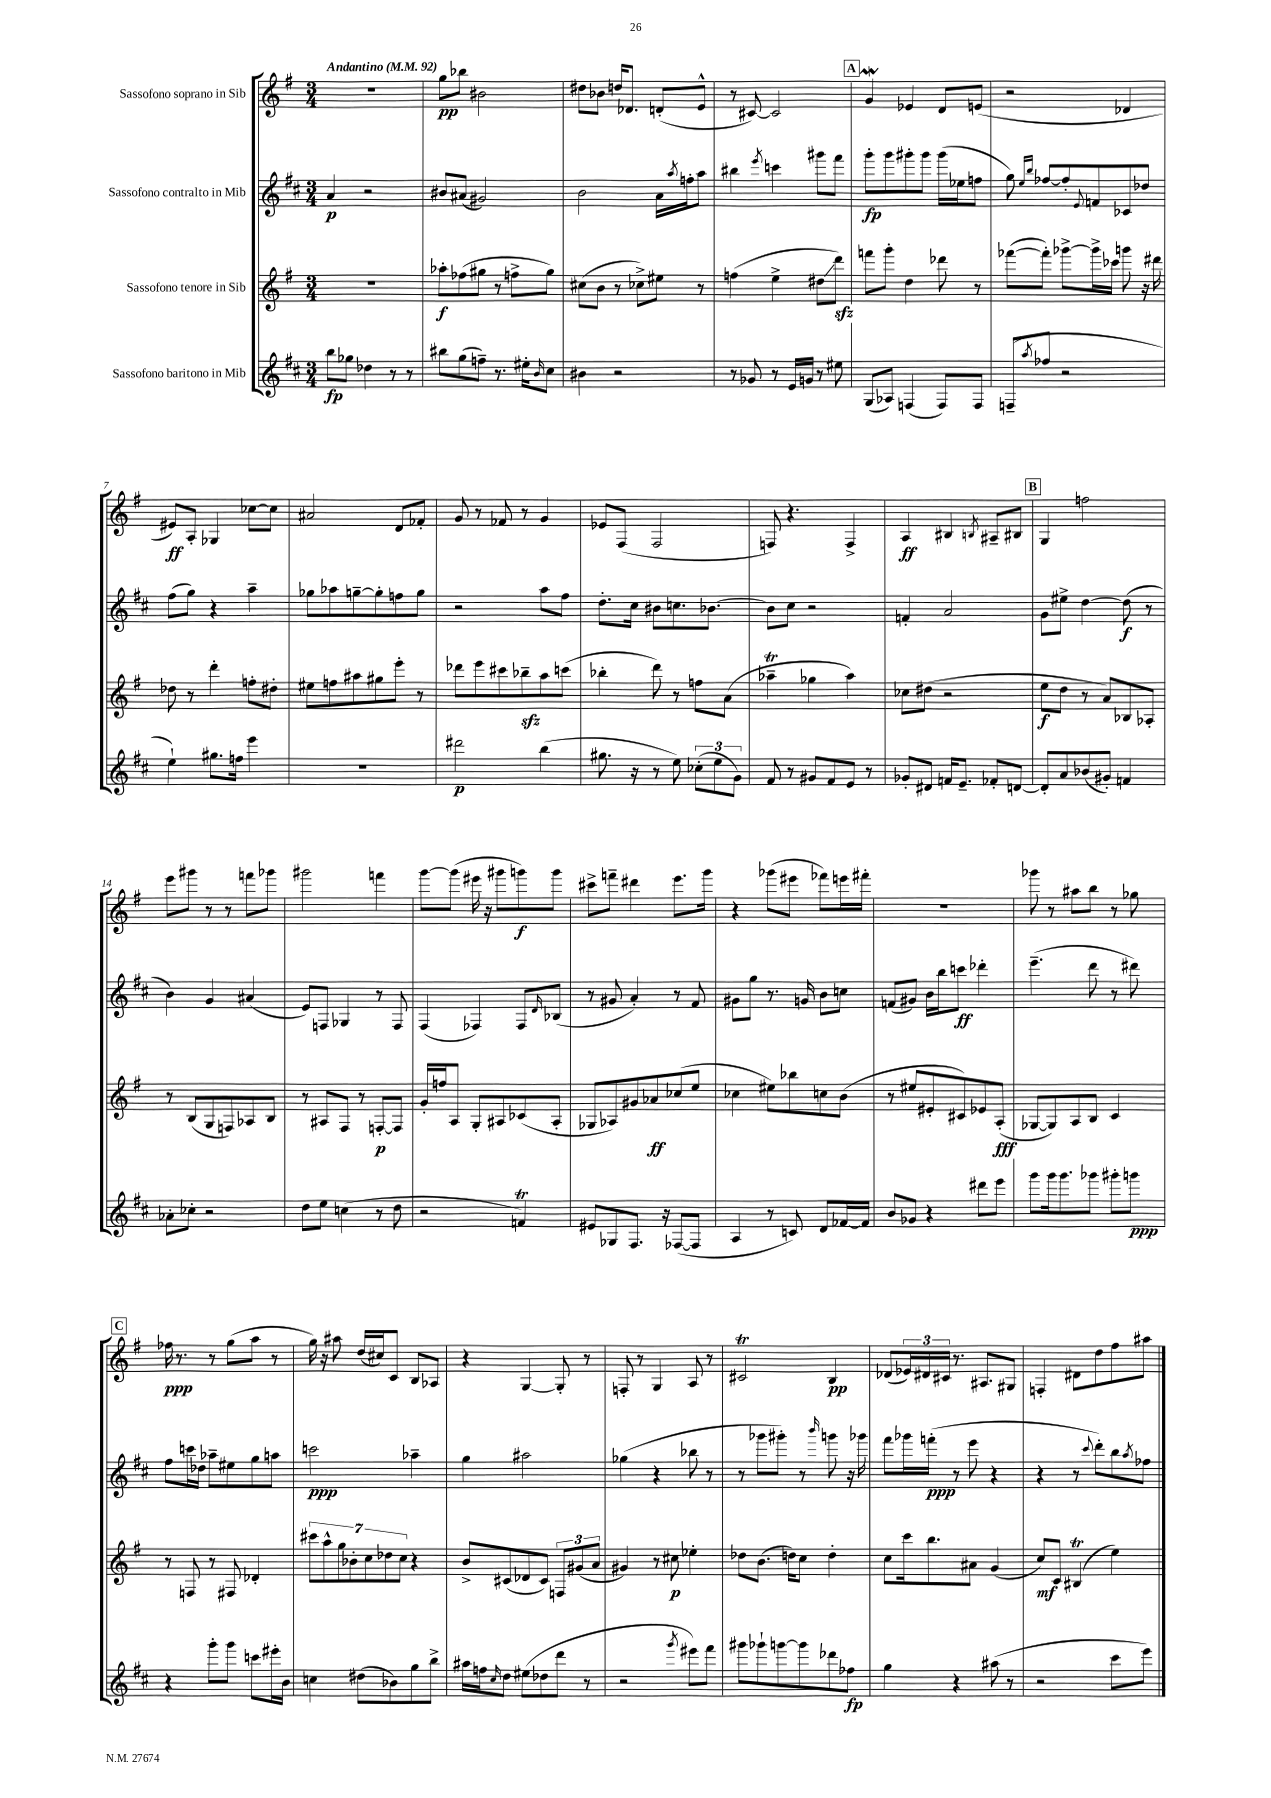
<<
\new StaffGroup <<
\new Staff = "s0" \with { instrumentName = "Sassofono soprano in Sib" } {
    \clef treble \key g \major \numericTimeSignature \time 3/4 \tempo "Andantino" 4 = 92
    R2. |
    g''8\pp bes''8 bis'2 |
    dis''8 bes'8 d''16 des'8. d'8-.( e'8-^ |
    r8 cis'8~) cis'2 |
    \mark \markup { \box "A" } g'4\mordent ees'4 d'8 e'8( |
    r2 des'4 |
    eis'8\ff) a8-. ges4 ces''8~ ces''8 |
    ais'2 d'8 fes'8-. |
    g'8 r8 fes'8 r8 g'4 |
    ees'8 fis8( fis2 |
    f8) r4. f4-> |
    a4\ff bis4 \acciaccatura { b8 } ais8-- bis8 |
    \mark \markup { \box "B" } g4 f''2 |
    e'''8 gis'''8 r8 r8 f'''8 ges'''8 |
    gis'''2 f'''4 |
    g'''8~ g'''8( eis'''16 r16 gis'''8 g'''8\f) g'''8 |
    cis'''8-> f'''8-- dis'''4 e'''8. g'''16 |
    r4 ges'''8( eis'''8 fes'''8) e'''16 fis'''16-. |
    R2. |
    ges'''8 r8 ais''8 b''8 r8 ges''8 |
    \mark \markup { \box "C" } fes''16\ppp r8. r8 g''8( a''8 r8 |
    g''16) r16 ais''8 d''16( cis''16) c'8 b8 aes8 |
    r4 g4~ g8-. r8 |
    f8-. r8 g4 a8 r8 |
    cis'2\trill b4\pp |
    des'8( \tuplet 3/2 { ees'16) dis'16 cis'16 } r8. ais8. gis8 |
    f4-. dis'8 d''8 fis''8 ais''8 \bar "|." |
}
\new Staff = "s1" \with { instrumentName = "Sassofono contralto in Mib" } {
    \clef treble \key d \major \numericTimeSignature \time 3/4
    a'4\p r2 |
    bis'8 ais'8( gis'2) |
    b'2 a'16 \acciaccatura { a''8 } f''16-. a''8 |
    bis''4 \acciaccatura { e'''8 } c'''4 gis'''8 fis'''8 |
    \mark \markup { \box "A" } g'''8-.\fp g'''8 gis'''8-. gis'''8 gis'''16( ees''16 f''8 |
    g''8) \grace { e''16 b''16 } fes''8~ fes''8-. \appoggiatura { e'8 } f'8 ces'8 des''8 |
    fis''8( g''8) r4 a''4-- |
    ges''8 aes''8 g''8~-- g''8-. f''8 g''8 |
    r2 a''8 fis''8 |
    d''8.-. cis''16 bis'8 c''8. bes'8.~ |
    bes'8 cis''8 r2 |
    f'4-. a'2 |
    \mark \markup { \box "B" } g'8 eis''8-> d''4~ d''8\f( r8 |
    b'4) g'4 ais'4( |
    e'8) f8 ges4 r8 f8 |
    fis4( fes4) fes8 \grace { d'16 } bes8( |
    r8 gis'8 a'4-.) r8 fis'8 |
    gis'8 g''8 r8. g'16 b'8 c''8 |
    f'8( gis'8) b'16 b''16 c'''8\ff des'''4-. |
    e'''4.--( d'''8 r8 dis'''8) |
    \mark \markup { \box "C" } fis''8 c'''16 des''16 aes''8-- eis''8 g''8 a''8 |
    c'''2\ppp aes''4-- |
    g''4 ais''2 |
    ges''4( r4 bes''8 r8 |
    r8 ges'''8 gis'''8-.) r8 \grace { b'''16 } g'''8 r16 ges'''16 |
    fis'''8 ges'''16 f'''16-.\ppp( r8 e'''8 r4 |
    r4 r8 \appoggiatura { cis'''8 } d'''8-.) b''8 \acciaccatura { a''8 } fes''8 \bar "|." |
}
\new Staff = "s2" \with { instrumentName = "Sassofono tenore in Sib" } {
    \clef treble \key g \major \numericTimeSignature \time 3/4
    R2. |
    aes''8-.\f fes''8( gis''8 r8 f''8-> gis''8) |
    cis''8( b'8 r8 ces''8->) eis''8 r8 |
    f''4( e''4-> dis''8\glissando d'''8\sfz) |
    \mark \markup { \box "A" } f'''8 g'''8-. d''4 des'''8 r8 |
    fes'''8~( fes'''8-.) ges'''8~-> ges'''16-> ces'''16 g'''8 r16 dis'''16 |
    des''8 r8 d'''4-. f''8-. dis''8-. |
    eis''8 f''8 ais''8 gis''8 e'''8-. r8 |
    des'''8 e'''8 cis'''8 bes''8--\sfz a''8 c'''8( |
    bes''4-. d'''8) r8 f''8 a'8( |
    aes''4--\trill ges''4 aes''4) |
    ces''8 dis''8( r2 |
    \mark \markup { \box "B" } e''8\f d''8 r8 a'8) bes8 aes8-. |
    r8 b8( g8 f8) aes8 b8 |
    r8 ais8 fis8 r8 f8~-.\p f8 |
    g'16-. f''16 a8 g8-. ais8 ces'8( ais8-. |
    ges8 aes8) gis'8 aes'8\ff ces''8( e''8 |
    ces''4 eis''8) bes''8 c''8 b'8( |
    r8 eis''8 eis'8-. cis'8) ees'8 a8-.\fff( |
    ges8~ ges8) a8 b8 c'4 |
    \mark \markup { \box "C" } r8 f8 r8 fis8 des'4-. |
    \tuplet 7/4 { cis'''8 a''8-^ g''8 bes'8-. c''8 des''8 c''8 } r4 |
    b'8-> cis'8( des'8 cis'8) \tuplet 3/2 { f8 gis'8( a'8 } |
    gis'4) r8 cis''8\p ees''4-. |
    des''8 b'8.( d''16) c''8 d''4-. |
    c''8 c'''16 b''8. ais'8 g'4( |
    c''8\mf) c'8 bis4\trill( e''4) \bar "|." |
}
\new Staff = "s3" \with { instrumentName = "Sassofono baritono in Mib" } {
    \clef treble \key d \major \numericTimeSignature \time 3/4
    b''8\fp ges''8 des''4 r8 r8 |
    bis''8 g''8( f''8--) r8. eis''16-. \grace { b'16 } cis''8 |
    bis'4 r2 |
    r8 ges'8 r8 e'16 g'16 r8 eis''8 |
    \mark \markup { \box "A" } g8( aes8) f4( f8) f8 |
    f8--( \acciaccatura { a''8 } fes''8 r2 |
    e''4-!) gis''8. f''16 e'''4 |
    R2. |
    dis'''2\p b''4( |
    gis''8. r16 r8 e''8) \tuplet 3/2 { ces''8-.( e''8 g'8) } |
    fis'8 r8 gis'8 fis'8 e'8 r8 |
    ges'8-. dis'8 f'16 e'8.-- fes'8-. d'8~ |
    \mark \markup { \box "B" } d'8-. a'8 bes'8( gis'8-.) f'4 |
    aes'8-. ces''8-. r2 |
    d''8 e''8 c''4( r8 d''8 |
    r2 f'4\trill) |
    eis'8 ges8 fis8. r16 fes8~( fes8 |
    a4 r8 c'8) d'8 fes'16~ fes'16 |
    b'8 ges'8 r4 dis'''8 e'''8 |
    g'''8 g'''16 g'''8. ges'''8 gis'''8-. g'''8\ppp |
    \mark \markup { \box "C" } r4 g'''8-. g'''8 c'''8 eis'''16-. b'16 |
    c''4 dis''8( bes'8) g''8 b''8-> |
    ais''16 f''16 \grace { cis''16 } d''8 eis''8( des''8 d'''8 r8 |
    r2 \acciaccatura { g'''8 } eis'''8) fis'''8 |
    gis'''8 ges'''8-! g'''8~ g'''8 des'''8 fes''8\fp |
    g''4 r4 ais''8( r8 |
    r2 cis'''8 e'''8) \bar "|." |
}
>>
>>
